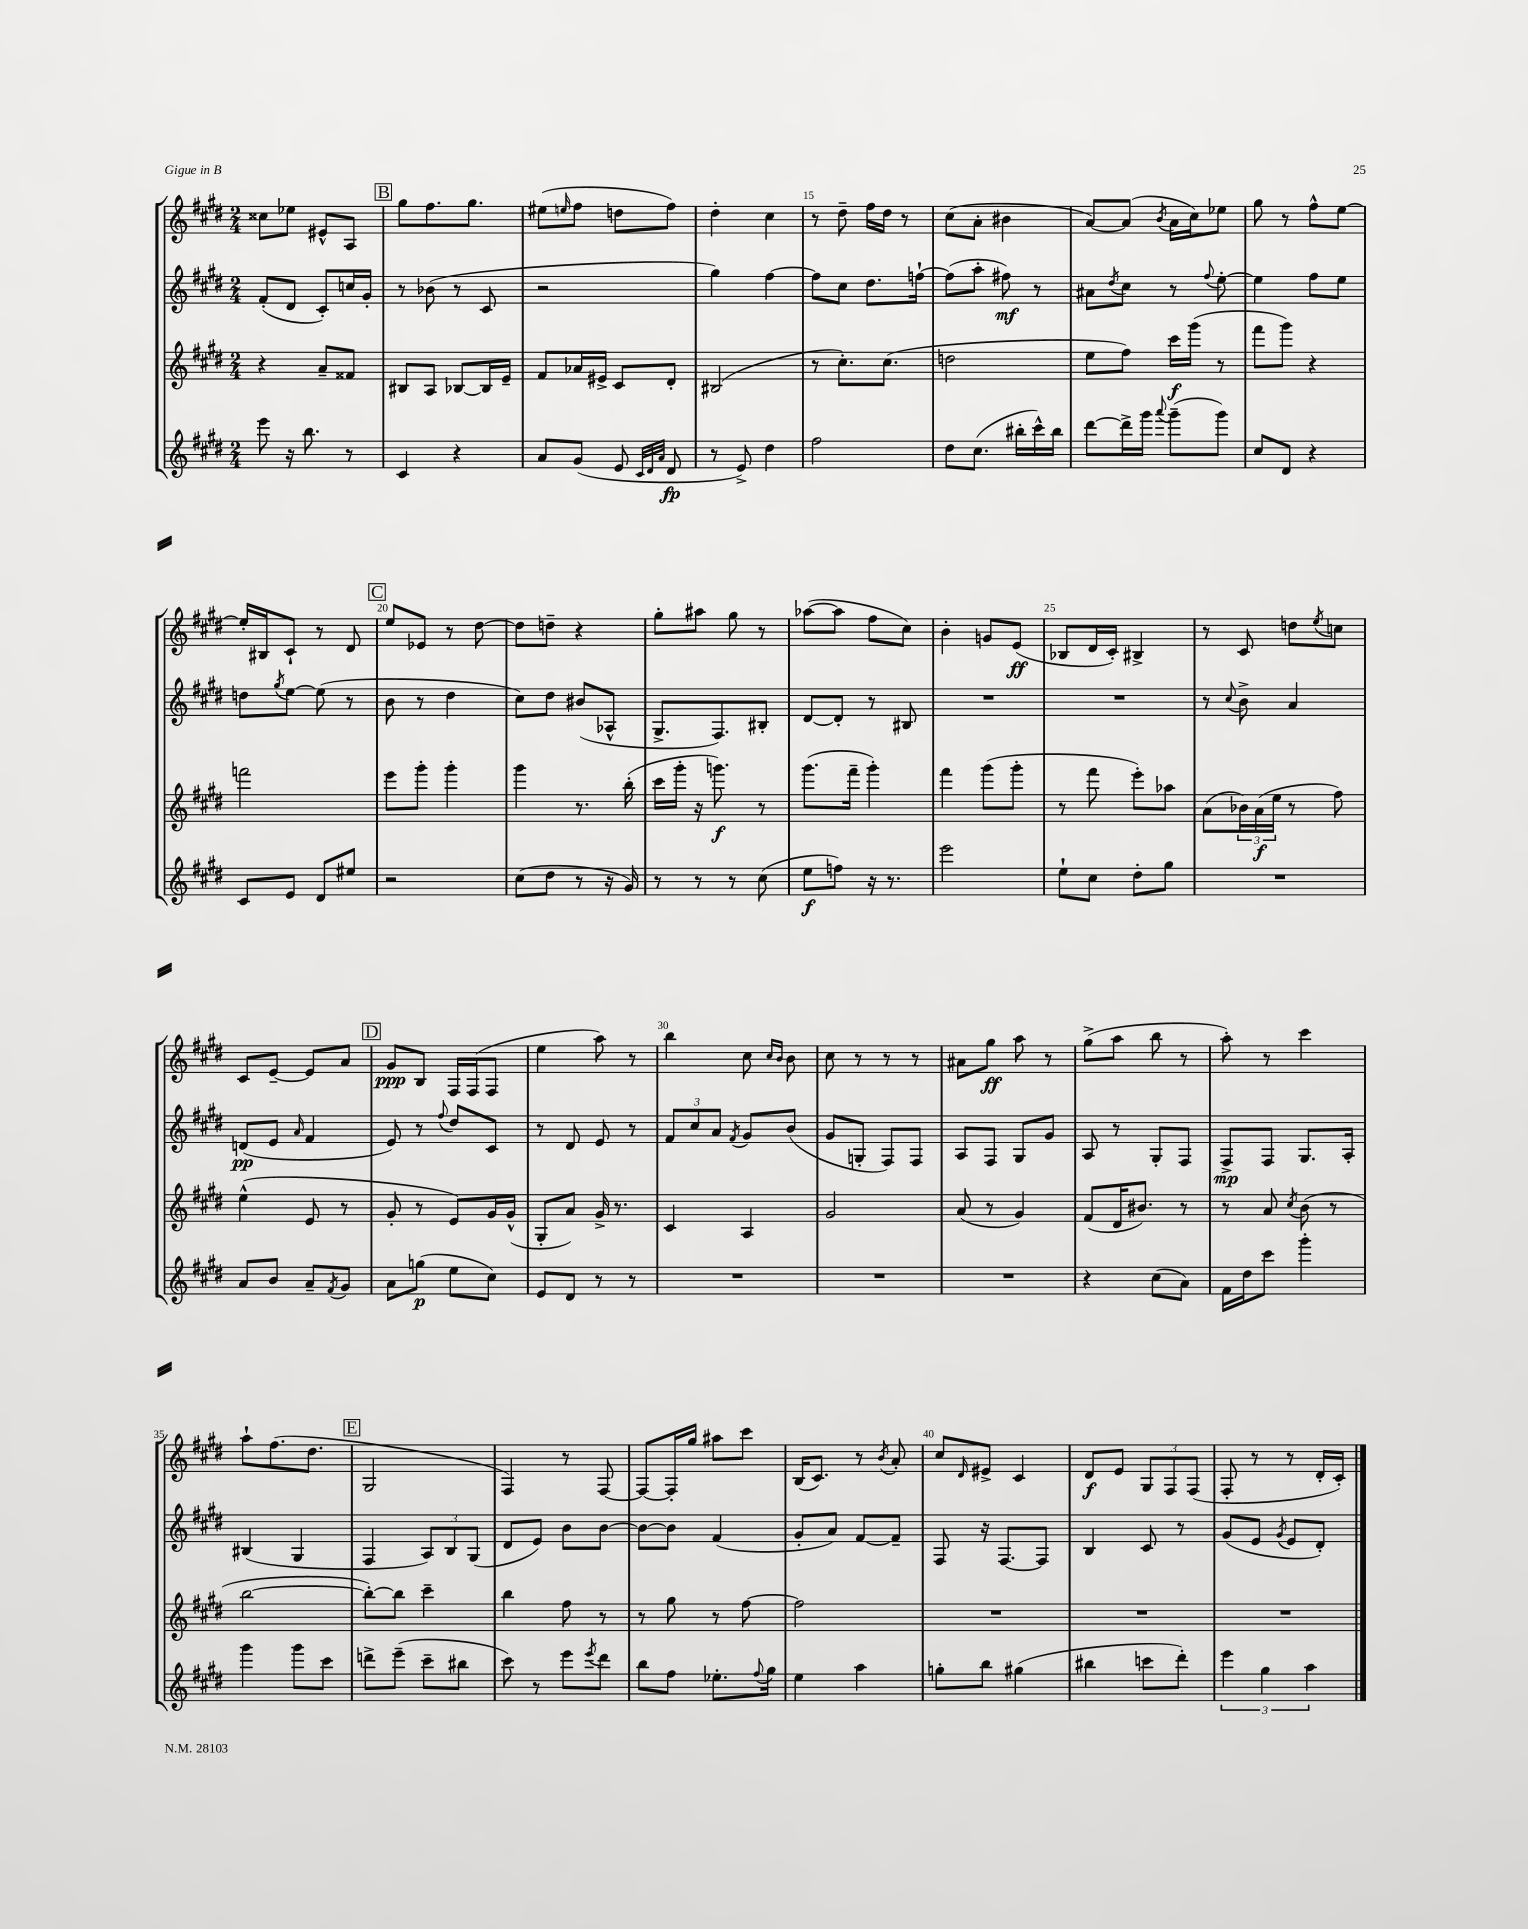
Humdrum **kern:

**kern	**kern	**kern	**kern
*staff4	*staff3	*staff2	*staff1
*clefG2	*clefG2	*clefG2	*clefG2
*k[f#c#g#d#]	*k[f#c#g#d#]	*k[f#c#g#d#]	*k[f#c#g#d#]
*M2/4	*M2/4	*M2/4	*M2/4
8eee	4r	(8f#'	8cc##
16r	.	8d#	8ee-
8.bb	.	.	.
.	8a~	8c#')	8e#^^
8r	8f##	16cc	8A
.	.	16g#'	.
=	=	=	=
4c#	8B#	8r	8gg#
.	8A	(8b-	8.ff#
4r	[8B-	8r	.
.	.	.	8.gg#
.	16B-]	8c#	.
.	16e~	.	.
=	=	=	=
8a	8f#	2r	(8ee#
.	.	.	16qqee
(8g#	16a-	.	8ff#
.	16e#^	.	.
8e	8c#	.	8dd
32qqc#	.	.	.
32qqd#	.	.	.
32qqa	.	.	.
8d#	8d#'	.	8ff#)
=	=	=	=
8r	(2B#	4gg#)	4dd#'
8e^)	.	.	.
4dd#	.	[4ff#	4cc#
=	=	=	=
2ff#	8r	8ff#]	8r
.	8.cc#')	8cc#	8dd#~
.	.	8.dd#	16ff#
.	(8.cc#	.	16dd#
.	.	.	8r
.	.	[16ff`	.
=	=	=	=
8dd#	2dd	(8ff]	(8cc#
(8.cc#	.	8aa'	8a'
.	.	8ff#)	4b#
16bb#'	.	.	.
16ccc#^^)	.	8r	.
16bb#	.	.	.
=	=	=	=
[8ddd#	8ee	8a#	[8a)
.	.	8qdd#	.
16ddd#^]	8ff#)	8cc#	(8a]
16ggg#	.	.	.
8qqaaa	.	.	8qb
(8ggg#~	16ccc#	8r	16a
.	(16ggg#	.	16cc#)
.	.	8qqff#	.
8ggg#)	8r	[8ee'	8ee-
=	=	=	=
8cc#	8fff#	4ee]	8gg#
8d#	8ggg#)	.	8r
4r	4r	8ff#	8ff#^^
.	.	8ee	[8ee
=	=	=	=
8c#	2fff	8dd	16ee']
.	.	.	16B#
.	.	8qgg#	.
8e	.	[8ee	8c#`
8d#	.	(8ee]	8r
8ee#	.	8r	8d#
=	=	=	=
2r	8eee	8b	8ee
.	8ggg#'	8r	8e-
.	4ggg#'	4dd#	8r
.	.	.	[8dd#
=	=	=	=
(8cc#	4ggg#	8cc#)	8dd#]
8dd#	.	8dd#	8dd~
8r	8.r	(8b#	4r
16r	.	8A-^^	.
16g#)	(16bb'	.	.
=	=	=	=
8r	16ccc#	8.G#^	8gg#'
.	16ggg#'	.	.
8r	16r	.	8aa#
.	8.ggg)	8.F#)	.
8r	.	.	8gg#
(8cc#	8r	8B#'	8r
=	=	=	=
8ee	(8.ggg#	[8d#	([8aa-
8ff)	.	8d#']	8aa-]
.	16fff#~	.	.
16r	4ggg#')	8r	8ff#
8.r	.	.	.
.	.	8B#	8cc#)
=	=	=	=
2eee	4fff#	2r	4b'
.	(8ggg#	.	8g
.	8ggg#'	.	(8e
=	=	=	=
8ee`	8r	2r	8B-
8cc#	8fff#	.	16d#
.	.	.	16c#')
8dd#'	8eee')	.	4B#^
8gg#	8aa-	.	.
=	=	=	=
2r	(8a	8r	8r
.	.	8qqcc#	.
.	24b-)	8b^	8c#
.	(24a	.	.
.	24ee	.	.
.	8r	4a	8dd
.	.	.	8qee
.	8ff#)	.	8cc
=	=	=	=
8a	(4ee^^	(8d	8c#
8b	.	8e	[8e~
.	.	16qqa	.
8a~	8e	4f#	8e]
8qf#	.	.	.
8g#	8r	.	8a
=	=	=	=
8a	8g#'	8e)	8g#
(8gg	8r	8r	8B
.	.	8qqff#	.
8ee	8e)	8dd#	16F#
.	.	.	(16F#
8cc#)	16g#	8c#	8F#
.	(16g#^^	.	.
=	=	=	=
8e	8G#'	8r	4ee
8d#	8a)	8d#	.
8r	16g#^	8e	8aa)
.	8.r	.	.
8r	.	8r	8r
=	=	=	=
2r	4c#	12f#	4bb
.	.	12cc#	.
.	.	12a	.
.	.	8qf#	.
.	4A	8g#	8cc#
.	.	.	16qqcc#
.	.	.	16qqb
.	.	(8b	8b
=	=	=	=
2r	2g#	8g#	8cc#
.	.	8G'	8r
.	.	8F#)	8r
.	.	8F#	8r
=	=	=	=
2r	(8a	8A	8a#
.	8r	8F#	8gg#
.	4g#)	8G#	8aa
.	.	8g#	8r
=	=	=	=
4r	(8f#	8A	(8gg#^
.	16d#	8r	8aa
.	8.b#)	.	.
(8cc#	.	8G#'	8bb
8a)	8r	8F#	8r
=	=	=	=
16f#	8r	8F#^	8aa')
16dd#	.	.	.
8ccc#	8a	8F#	8r
.	8qcc#	.	.
4ggg#'	(8b	8.G#	4ccc#
.	8r	.	.
.	.	16A'	.
=	=	=	=
4ggg#	[2bb	(4B#	8aa`
.	.	.	(8.ff#
8ggg#	.	4G#	.
.	.	.	8.dd#
8ccc#	.	.	.
=	=	=	=
8ddd^	8bb'_)	4F#	2G#
(8eee~	8bb]	.	.
8ccc#~	4ccc#~	12A)	.
.	.	12B	.
8bb#	.	.	.
.	.	(12G#	.
=	=	=	=
8ccc#)	4bb	8d#	4F#)
8r	.	8e)	.
8eee	8ff#	8b	8r
8qeee	.	.	.
8ddd#	8r	[8b	[8F#
=	=	=	=
8bb	8r	8b_	8F#_
8ff#	8gg#	8b]	16F#']
.	.	.	16gg#
8.ee-'	8r	(4f#	8aa#
.	[8ff#	.	8ccc#
8qqff#	.	.	.
16gg#	.	.	.
=	=	=	=
4ee	2ff#]	8g#'	(16B
.	.	.	8.c#)
.	.	8a)	.
4aa	.	[8f#	8r
.	.	.	8qb
.	.	8f#~]	8a'
=	=	=	=
8gg'	2r	8F#	8cc#
.	.	.	16qqd#
8bb	.	16r	8e#^
.	.	[8.F#	.
(4gg#	.	.	4c#
.	.	8F#]	.
=	=	=	=
4bb#	2r	4B	8d#
.	.	.	8e
8ccc	.	8c#	12G#
.	.	.	12F#
8ddd#')	.	8r	.
.	.	.	(12F#
=	=	=	=
6eee	2r	(8g#	8F#'
.	.	8e	8r
6gg#	.	.	.
.	.	8qg#	.
.	.	8e	8r
6aa	.	.	.
.	.	8d#')	16d#'
.	.	.	16c#')
==	==	==	==
*-	*-	*-	*-
